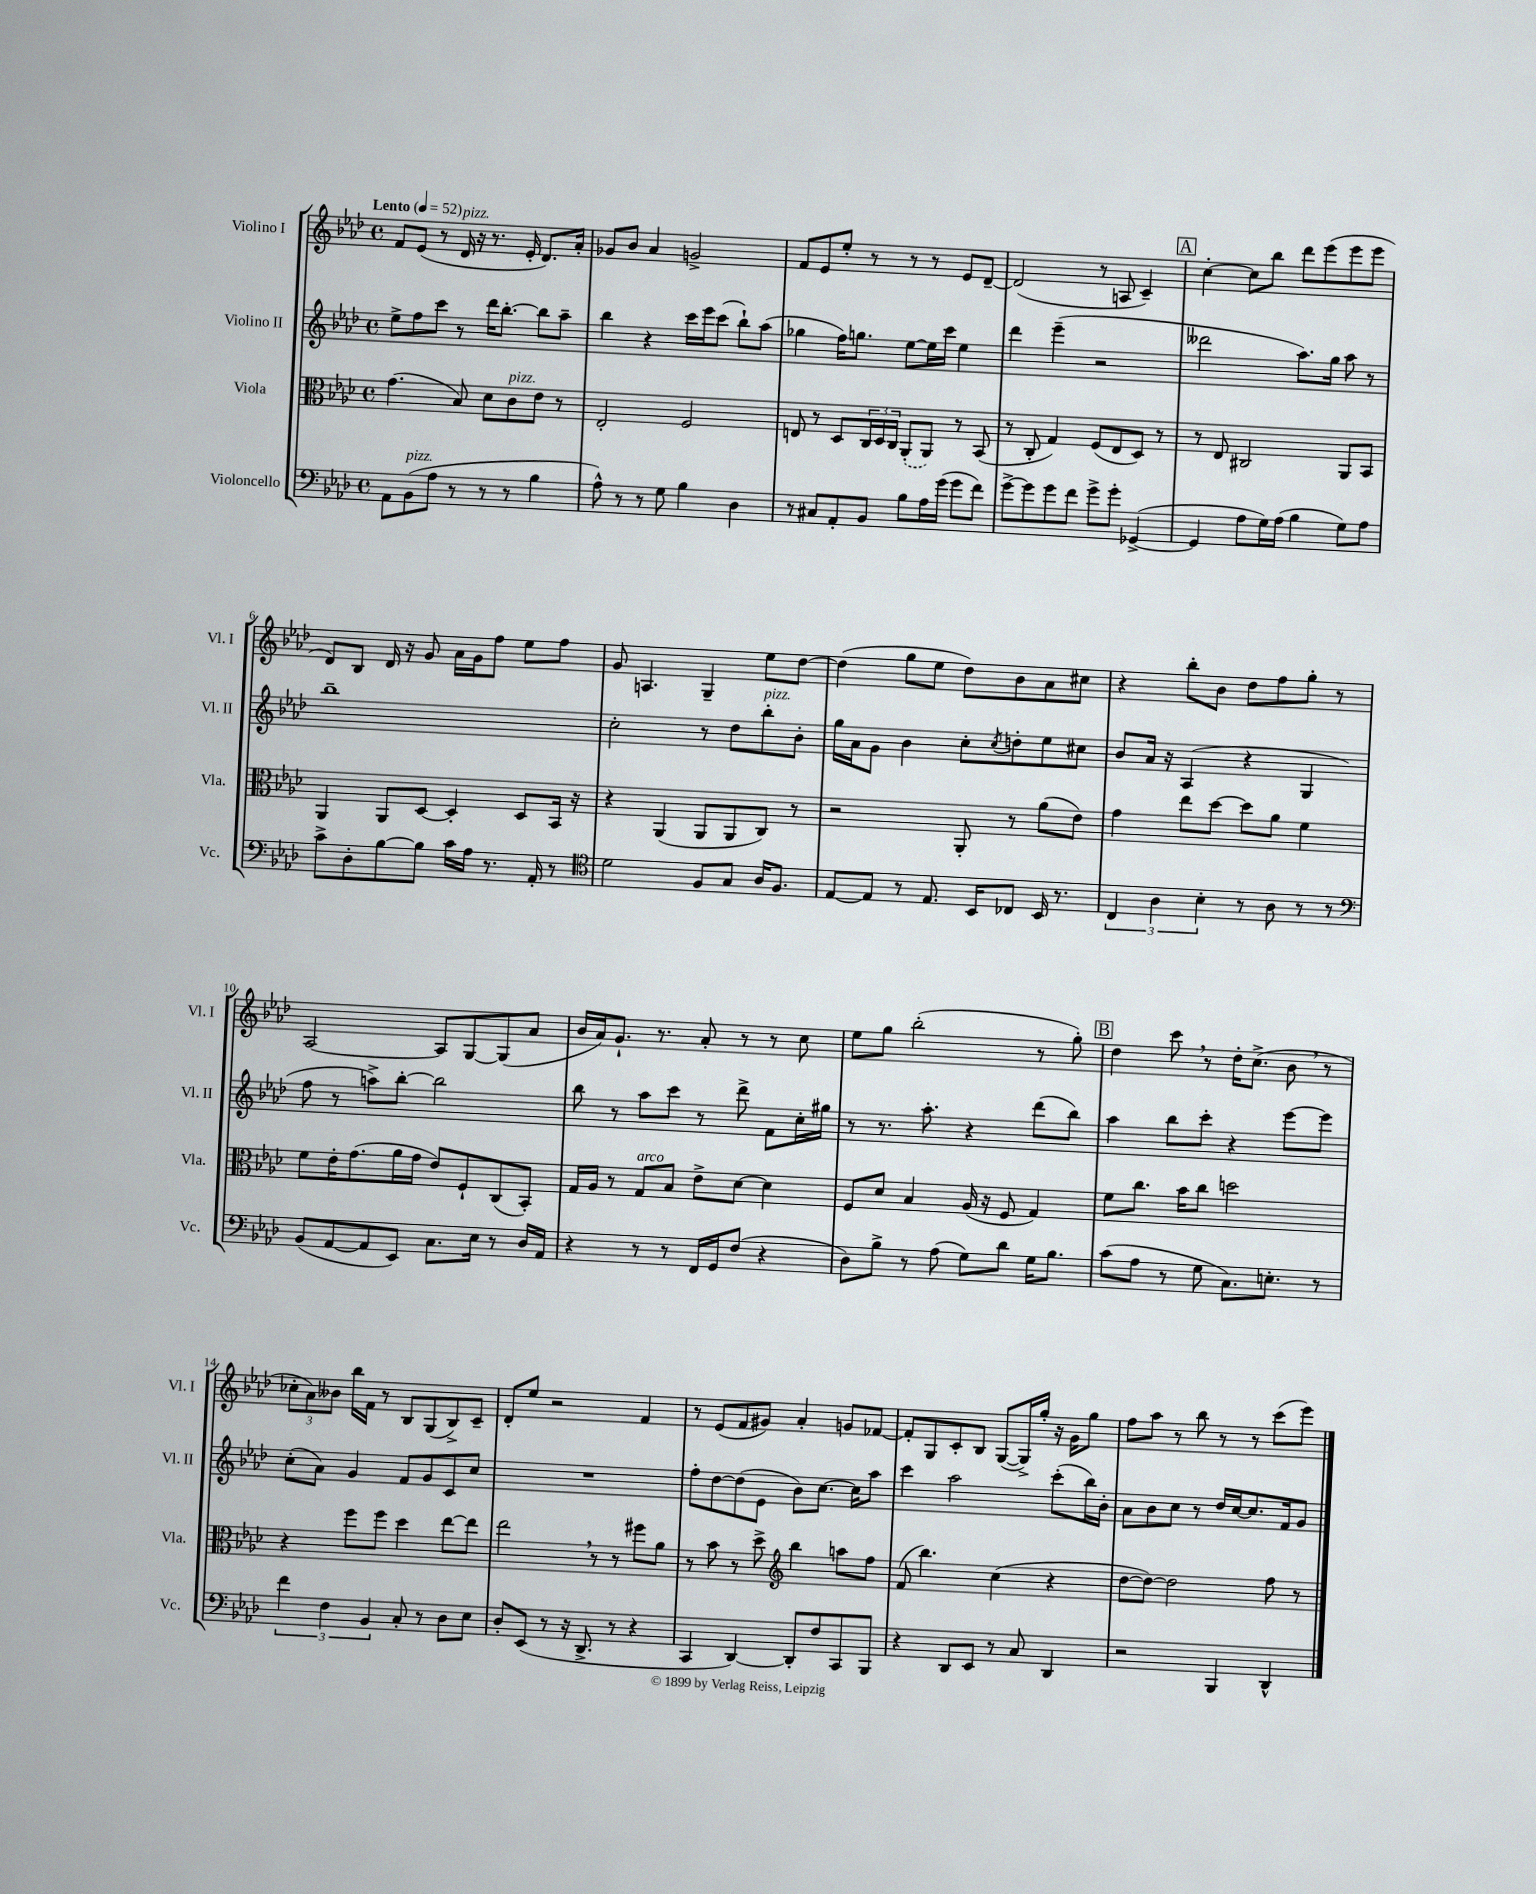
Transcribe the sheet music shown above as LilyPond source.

<<
\new StaffGroup <<
\new Staff = "s0" \with { instrumentName = "Violino I" shortInstrumentName = "Vl. I" } {
    \clef treble \key aes \major \defaultTimeSignature \time 4/4 \tempo "Lento" 4 = 52
    f'8 ees'8( r8 des'16^\markup { \italic "pizz." } r16 r8. ees'16-. des'8.) aes'16-. |
    ges'8 bes'8 aes'4 g'2-> |
    f'8 ees'8 ees''8-. r8 r8 r8 ees'8 des'8~-- |
    des'2( r8 a8 c'4--) |
    \mark \markup { \box "A" } c''4~-. c''8 bes''8 des'''8 ees'''8( ees'''8 ees'''8 |
    des'8) bes8 des'16 r16 g'8 aes'16 g'16 f''8 ees''8 f''8 |
    g'8 a4. g4-- ees''8 des''8~ |
    des''4( g''8 ees''8 des''8) bes'8 aes'8 cis''8 |
    r4 bes''8-. bes'8 des''8 f''8 g''8-. r8 |
    aes2~ aes8 g8~ g8( aes'8 |
    bes'16 aes'16) g'8.-! r8. aes'8-. r8 r8 c''8 |
    ees''8 g''8 bes''2-.( r8 g''8-.) |
    \mark \markup { \box "B" } des''4 c'''8 \breathe r8 des''16-. c''8.->( bes'8 \breathe r8 |
    \tuplet 3/2 { ces''8-. aes'8) beses'8 } bes''16 f'16 r8 bes8 g8( bes8->) c'8-- |
    des'8-. ees''8 r2 f'4 |
    r8 ees'8( f'8 gis'8) aes'4-. g'8 fes'8~ |
    fes'8-. g8 c'8-. bes8 g8~( g16->) g''16-. r16 g'16 g''8 |
    f''8 aes''8 r8 bes''8 r8 r8 c'''8( ees'''8) \bar "|." |
}
\new Staff = "s1" \with { instrumentName = "Violino II" shortInstrumentName = "Vl. II" } {
    \clef treble \key aes \major \defaultTimeSignature \time 4/4
    ees''8-> f''8 c'''8 r8 des'''16 bes''8.~-. bes''8 aes''8-- |
    bes''4 r4 c'''16 ees'''16 c'''8( bes''8-!) aes''8( |
    ges''4 f''16) g''8. ees''8~ ees''16 c'''16 ees''4 |
    des'''4 ees'''4--( r2 |
    \mark \markup { \box "A" } deses'''2 aes''8.) g''16 aes''8 r8 |
    bes''1-- |
    c''2-. r8 des''8 bes''8-.^\markup { \italic "pizz." } bes'8-. |
    g''16 aes'16 g'8 bes'4 c''8-. \acciaccatura { c''8 } d''8-. ees''8 cis''8 |
    bes'8 aes'16 r16 aes4( r4 g4 |
    f''8 r8 a''8->) bes''8~-. bes''2 |
    bes''8 r8 aes''8 c'''8 r8 des'''8-> f'8 c''16-. gis''16 |
    r8 r8. aes''8.-. r4 des'''8( bes''8) |
    \mark \markup { \box "B" } aes''4 bes''8 c'''8-. r4 ees'''8~ ees'''8 |
    c''8-.( aes'8) g'4 f'8 g'8 c'8 c''8 |
    R1 |
    f''8-. des''8~ des''8( ees'8 bes'8) c''8.~ c''16 aes''8 |
    c'''4 aes''2 c'''8-.( bes''16) bes'16-. |
    aes'8 bes'8 c''8 r8 des''16 c''16~ c''8. f'16 g'8 \bar "|." |
}
\new Staff = "s2" \with { instrumentName = "Viola" shortInstrumentName = "Vla." } {
    \clef alto \key aes \major \defaultTimeSignature \time 4/4
    g'4.( bes8) des'8 c'8^\markup { \italic "pizz." } ees'8 r8 |
    ees2-. f2 |
    e8 r8 des8 \tuplet 3/2 { c16 des16 c16 } \once \slurDashed aes,8-.( aes,8) r8 bes,8( |
    r8 c8-. g4) f8( ees8 des8) r8 |
    \mark \markup { \box "A" } r8 ees8 cis2 aes,8 bes,8 |
    aes,4 aes,8 des8~ des4-. des8 bes,16 r16 |
    r4 aes,4( aes,8 aes,8 c8) r8 |
    r2 aes,8-. r8 aes'8( ees'8) |
    g'4 ees''8 des''8~ des''8 aes'8 f'4 |
    f'8 ees'16-. g'8.( aes'16 g'16 ees'8) f8-! c8( bes,8-.) |
    g16 aes16 r8 g8^\markup { \italic "arco" } bes8 ees'8-> des'8~ des'4 |
    f8 des'8 bes4 aes16( r16 f8 g4) |
    \mark \markup { \box "B" } f'8 c''8. bes'16 c''8 d''2 |
    r4 f''8 f''8 des''4 ees''8~ ees''8 |
    ees''2 \breathe r8 r8 fis''8 aes'8 |
    r8 bes'8 r8 des''8-> \clef treble bes''4 a''8 f''8 |
    f'8( bes''4.) c''4( r4 |
    des''8~ des''8~) des''2 f''8 r8 \bar "|." |
}
\new Staff = "s3" \with { instrumentName = "Violoncello" shortInstrumentName = "Vc." } {
    \clef bass \key aes \major \defaultTimeSignature \time 4/4
    aes,8 bes,8^\markup { \italic "pizz." }( aes8 r8 r8 r8 bes4 |
    aes8-^) r8 r8 g8 bes4 des4 |
    r8 cis8 aes,8-. bes,8 bes8 aes16 g'16( g'8 f'8) |
    g'8~-> g'8 g'8 f'8 g'8-> g'8-. ges,4~->( |
    \mark \markup { \box "A" } ges,4 aes8 g16) aes16( bes4 g8) aes8 |
    c'8-> des8-. bes8~ bes8 c'16 aes16 r8. aes,16-. r8 |
    \clef tenor des'2 f8 g8 aes16 f8. |
    ees8~ ees8 r8 ees8. bes,16 ces8 bes,16 r8. |
    \tuplet 3/2 { c4 aes4 bes4-. } r8 aes8 r8 r8 |
    \clef bass bes,8( aes,8~ aes,8 ees,8) c8. ees16 r8 des16 aes,16 |
    r4 r8 r8 f,16 g,16 f8( r4 |
    des8) bes8-> r8 aes8( g8) des'8 g16 bes8. |
    \mark \markup { \box "B" } c'8( aes8 r8 g8 c8.) e8.-. r8 |
    \tuplet 3/2 { f'4 f4 bes,4 } c8-. r8 des8 ees8 |
    des8-. ees,8( r8 r16 des,8.-> r8 r4 |
    c,4 des,4~) des,8-. f8 c,8 bes,,8 |
    r4 des,8 ees,8 r8 c8 des,4 |
    r2 bes,,4 des,4-^ \bar "|." |
}
>>
>>
